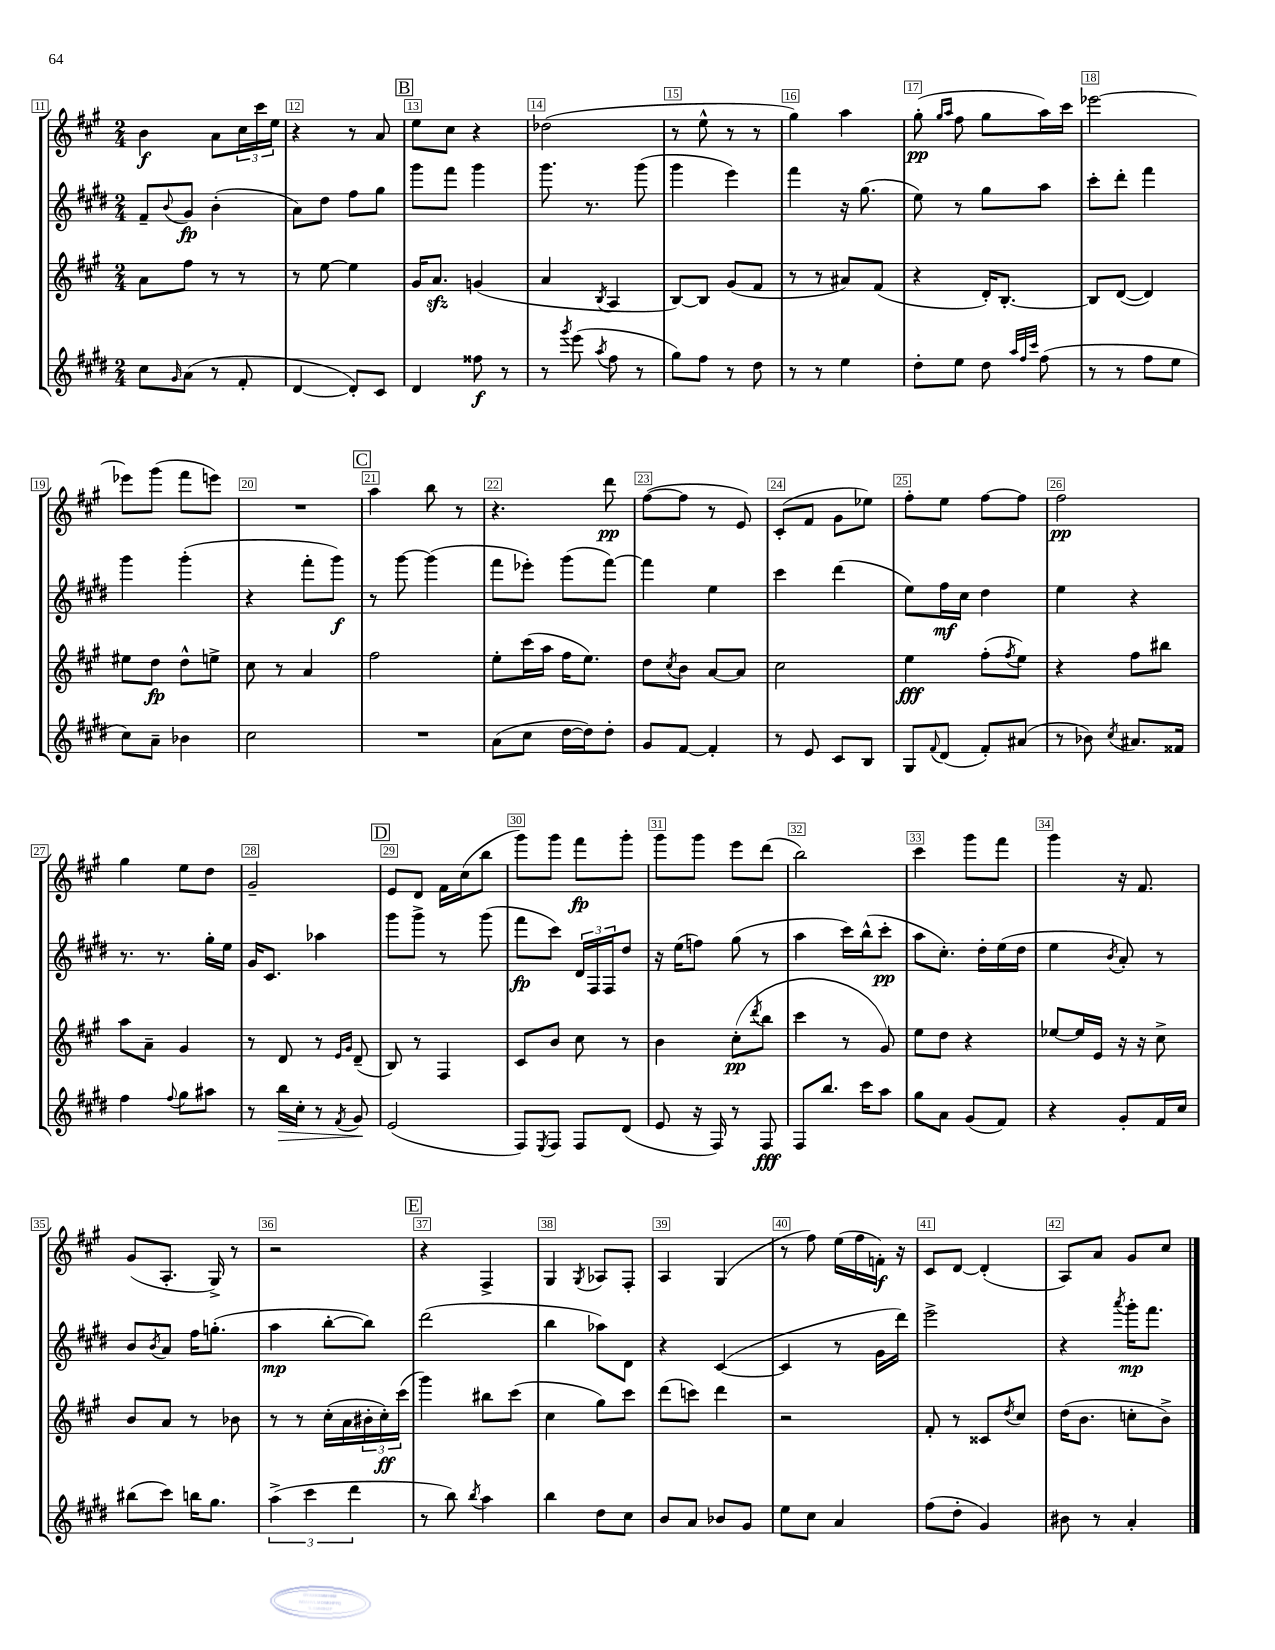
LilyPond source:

<<
\new StaffGroup <<
\new Staff = "s0" {
    \clef treble \key a \major \numericTimeSignature \time 2/4
    b'4\f a'8 \tuplet 3/2 { cis''16 cis'''16 e''16 } |
    r4 r8 a'8 |
    \mark \markup { \box "B" } e''8 cis''8 r4 |
    des''2( |
    r8 e''8-^ r8 r8 |
    gis''4) a''4 |
    gis''8-.\pp( \grace { gis''16 a''16 } fis''8 gis''8 a''16) cis'''16 |
    ees'''2~ |
    ees'''8 gis'''8( fis'''8 e'''8) |
    R2 |
    \mark \markup { \box "C" } a''4 b''8 r8 |
    r4. d'''8\pp |
    fis''8~( fis''8 r8 e'8) |
    cis'8-.( fis'8 gis'8 ees''8) |
    fis''8-. e''8 fis''8~ fis''8 |
    fis''2\pp |
    gis''4 e''8 d''8 |
    gis'2-- |
    \mark \markup { \box "D" } e'8 d'8 fis'16 cis''16( b''8 |
    gis'''8) gis'''8 fis'''8\fp gis'''8-. |
    gis'''8 gis'''8 e'''8 d'''8( |
    b''2) |
    cis'''4 gis'''8 fis'''8 |
    gis'''4 r16 fis'8. |
    gis'8( a8.-. gis16->) r8 |
    r2 |
    \mark \markup { \box "E" } r4 fis4-> |
    gis4 \acciaccatura { gis8 } aes8 fis8-. |
    a4 gis4( |
    r8 fis''8) e''16( fis''16 f'16-.\f) r16 |
    cis'8 d'8~ d'4-.( |
    a8) a'8 gis'8 cis''8 \bar "|." |
}
\new Staff = "s1" {
    \clef treble \key e \major \numericTimeSignature \time 2/4
    fis'8-- \appoggiatura { b'8 } gis'8\fp b'4-.( |
    a'8) dis''8 fis''8 gis''8 |
    \mark \markup { \box "B" } gis'''8 fis'''8 gis'''4 |
    gis'''8. r8. gis'''8( |
    gis'''4 e'''4) |
    fis'''4 r16 gis''8.( |
    e''8) r8 gis''8 a''8 |
    cis'''8-. dis'''8-. fis'''4 |
    gis'''4 gis'''4-.( |
    r4 fis'''8-. gis'''8\f) |
    \mark \markup { \box "C" } r8 gis'''8~ gis'''4( |
    fis'''8 ees'''8-.) gis'''8( fis'''8~) |
    fis'''4 e''4 |
    cis'''4 dis'''4( |
    e''8) fis''16\mf cis''16 dis''4 |
    e''4 r4 |
    r8. r8. gis''16-. e''16 |
    gis'16 cis'8. aes''4 |
    \mark \markup { \box "D" } gis'''8 gis'''8-> r8 gis'''8( |
    fis'''8\fp cis'''8) \tuplet 3/2 { dis'16 fis16 fis16 } dis''8 |
    r16 e''16( f''8) gis''8( r8 |
    a''4 cis'''16) b''16-^( cis'''8-.\pp |
    a''8 cis''8.-.) dis''16-. e''16( dis''16 |
    e''4 \acciaccatura { b'8 } a'8-.) r8 |
    b'8 \acciaccatura { b'8 } a'8 fis''16 g''8.-.( |
    a''4\mp b''8~-. b''8) |
    \mark \markup { \box "E" } dis'''2( |
    b''4 aes''8) dis'8 |
    r4 cis'4~( |
    cis'4 r8 gis'16 dis'''16) |
    e'''2-> |
    r4 \acciaccatura { a'''8 } gis'''16-.\mp fis'''8. \bar "|." |
}
\new Staff = "s2" {
    \clef treble \key a \major \numericTimeSignature \time 2/4
    a'8 fis''8 r8 r8 |
    r8 e''8~ e''4 |
    \mark \markup { \box "B" } gis'16 a'8.\sfz g'4( |
    a'4 \acciaccatura { b8 } a4 |
    b8~) b8 gis'8( fis'8 |
    r8 r8 ais'8) fis'8( |
    r4 d'16-.) b8.~-. |
    b8 d'8~( d'4) |
    eis''8 d''8\fp d''8-^ e''8-> |
    cis''8 r8 a'4 |
    \mark \markup { \box "C" } fis''2 |
    e''8-. cis'''16( a''16 fis''16 e''8.) |
    d''8 \acciaccatura { cis''8 } b'8 a'8~ a'8 |
    cis''2 |
    e''4\fff fis''8-.( \acciaccatura { fis''8 } e''8) |
    r4 fis''8 bis''8 |
    a''8 a'8-- gis'4 |
    r8 d'8 r8 \grace { e'16 gis'16 } d'8--( |
    \mark \markup { \box "D" } b8) r8 fis4 |
    cis'8 b'8 cis''8 r8 |
    b'4 cis''8-.\pp( \acciaccatura { d'''8 } b''8 |
    cis'''4 r8 gis'8) |
    e''8 d''8 r4 |
    ees''8~ ees''16 e'16 r16 r16 cis''8-> |
    b'8 a'8 r8 bes'8 |
    r8 r8 cis''16-.( a'16 \tuplet 3/2 { bis'16-. cis''16-.\ff) cis'''16( } |
    \mark \markup { \box "E" } gis'''4) bis''8 cis'''8( |
    cis''4 gis''8) cis'''8 |
    d'''8( c'''8) d'''4 |
    r2 |
    fis'8-. r8 cisis'8 \acciaccatura { d''8 } cis''8 |
    d''16( b'8. c''8-. b'8->) \bar "|." |
}
\new Staff = "s3" {
    \clef treble \key e \major \numericTimeSignature \time 2/4
    cis''8 \grace { gis'16 } a'8( r8 fis'8-. |
    dis'4~ dis'8-.) cis'8 |
    \mark \markup { \box "B" } dis'4 fisis''8\f r8 |
    r8 \acciaccatura { gis'''8 } e'''8( \acciaccatura { a''8 } fis''8 r8 |
    gis''8) fis''8 r8 dis''8 |
    r8 r8 e''4 |
    dis''8-. e''8 dis''8 \grace { a''32 fis''32 cis'''32 } fis''8( |
    r8 r8 fis''8 e''8 |
    cis''8) a'8-- bes'4 |
    cis''2 |
    \mark \markup { \box "C" } R2 |
    a'8( cis''8 dis''16~ dis''16) dis''8-. |
    gis'8 fis'8~ fis'4-. |
    r8 e'8 cis'8 b8 |
    gis8 \appoggiatura { fis'8 } dis'8( fis'8-.) ais'8( |
    r8 bes'8) \acciaccatura { cis''8 } ais'8. fisis'16 |
    fis''4 \appoggiatura { fis''8 } gis''8 ais''8 |
    r8 b''16\> cis''16-. r8 \acciaccatura { fis'8 } gis'8\! |
    \mark \markup { \box "D" } e'2( |
    fis8) \acciaccatura { e8 } fis8 fis8 dis'8( |
    e'8 r16 fis16) r8 fis8\fff |
    fis8 b''8. cis'''16 a''8 |
    gis''8 a'8 gis'8( fis'8) |
    r4 gis'8-. fis'16 cis''16 |
    bis''8( cis'''8) b''16 gis''8. |
    \tuplet 3/2 { a''4->( cis'''4 dis'''4 } |
    \mark \markup { \box "E" } r8 b''8) \acciaccatura { b''8 } a''4 |
    b''4 dis''8 cis''8 |
    b'8 a'8 bes'8 gis'8 |
    e''8 cis''8 a'4 |
    fis''8( dis''8-. gis'4) |
    bis'8 r8 a'4-. \bar "|." |
}
>>
>>
\layout { \context { \Score currentBarNumber = #11 \override BarNumber.break-visibility = ##(#f #t #t) barNumberVisibility = #all-bar-numbers-visible \override BarNumber.stencil = #(make-stencil-boxer 0.1 0.3 ly:text-interface::print) } }
